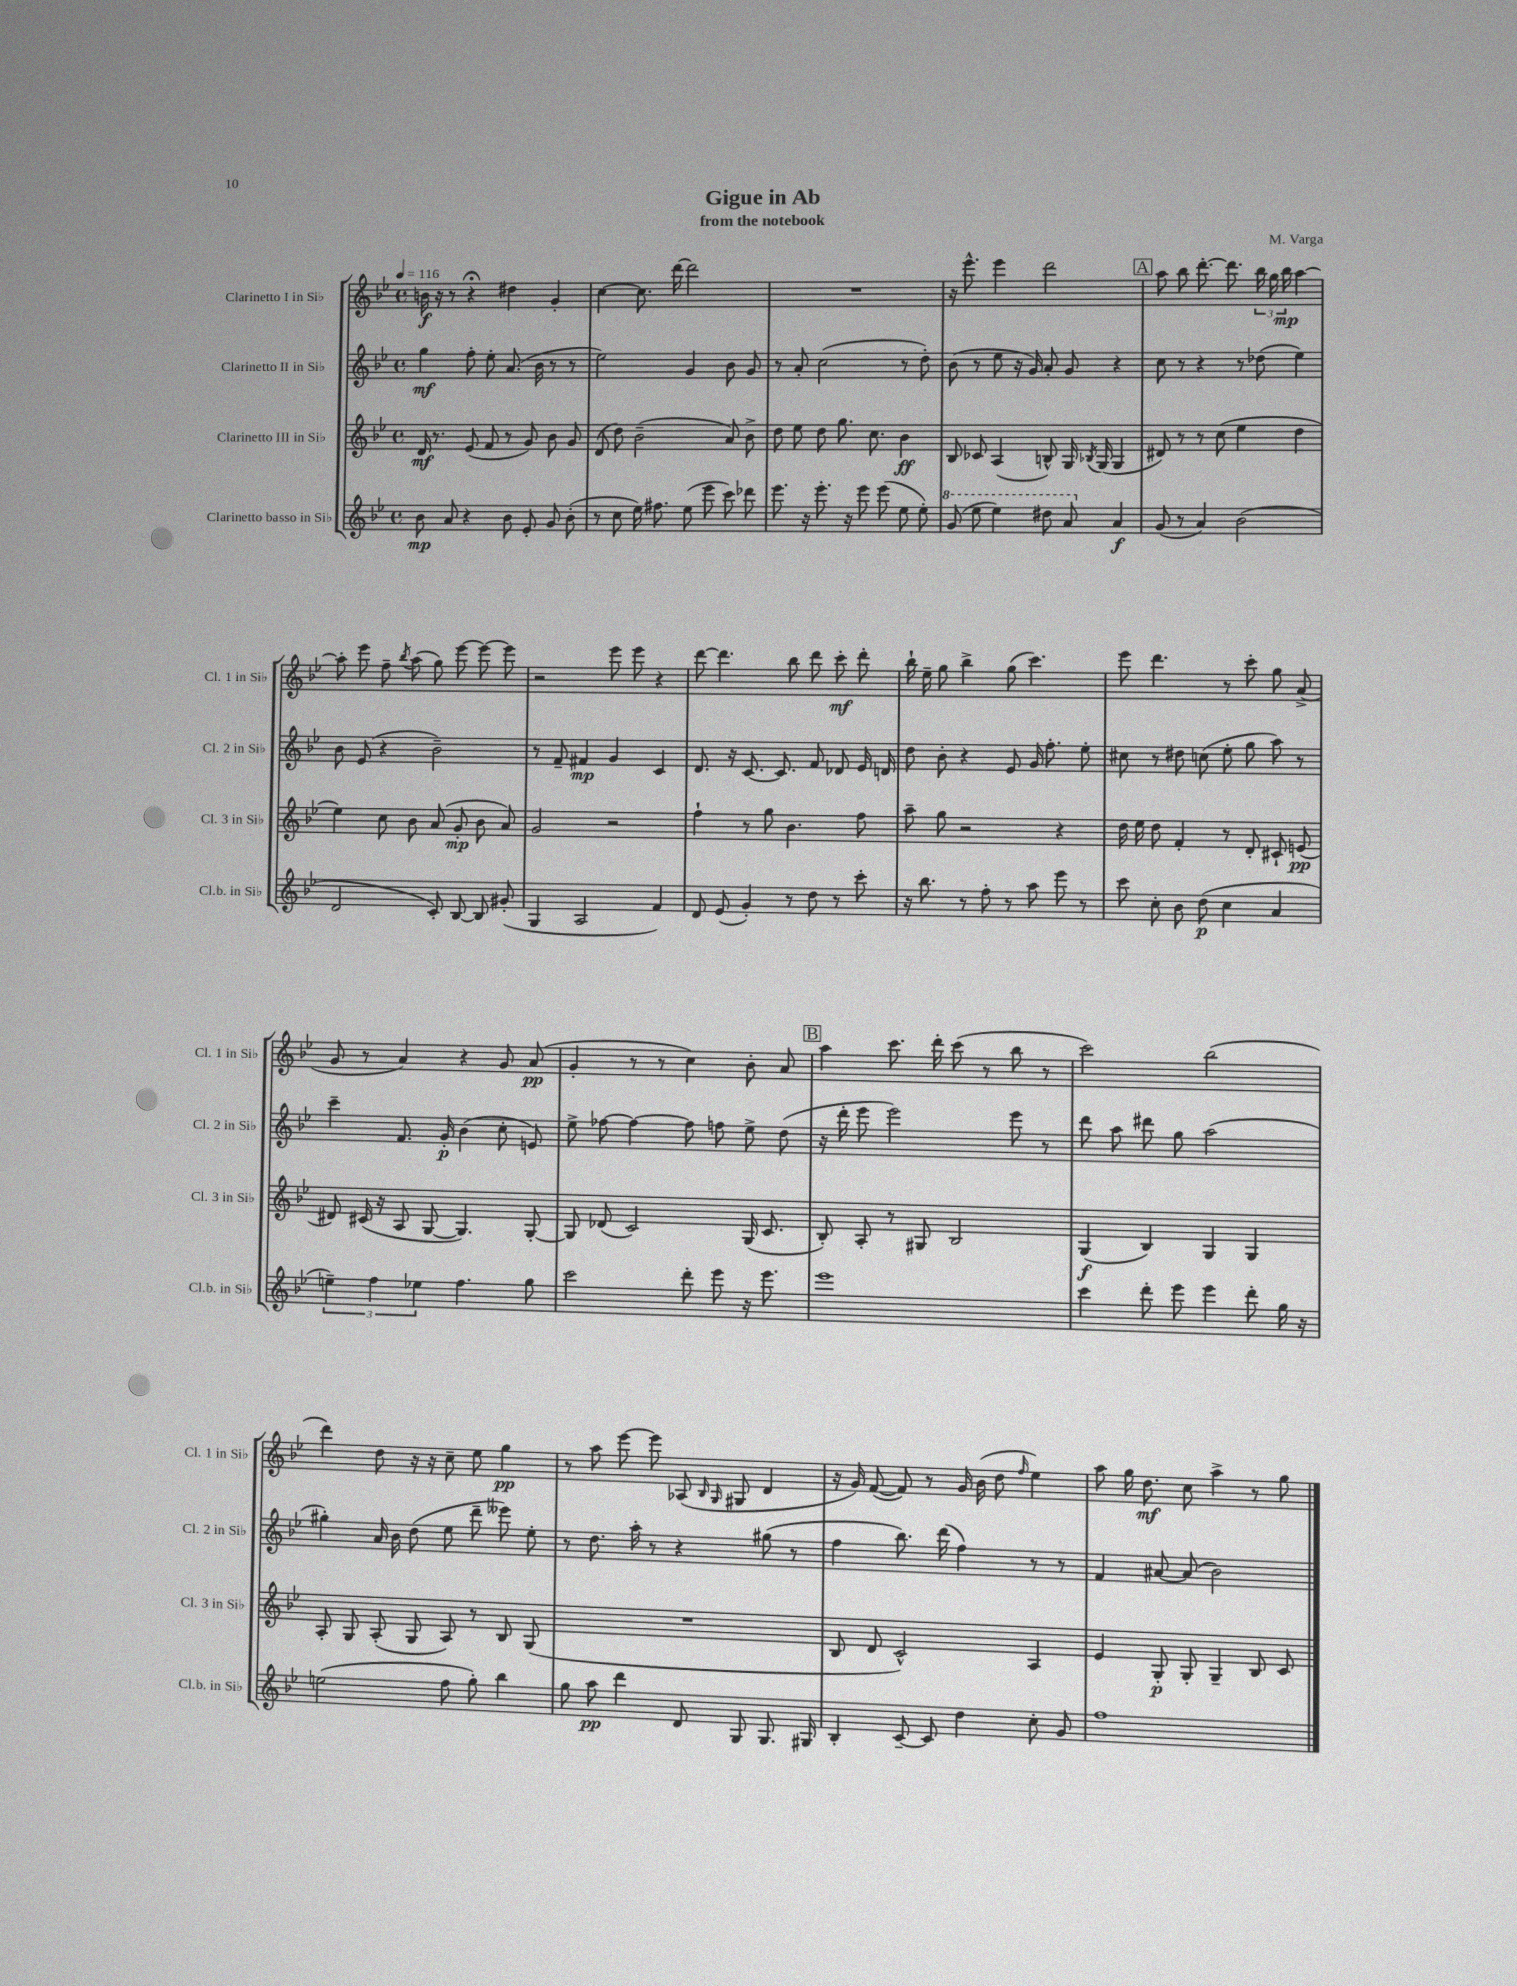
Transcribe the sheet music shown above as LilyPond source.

\header { title = "Gigue in Ab" composer = "M. Varga" subtitle = "from the notebook" }
<<
\new StaffGroup <<
\new Staff = "s0" \with { instrumentName = "Clarinetto I in Sib" shortInstrumentName = "Cl. 1 in Sib" } {
    \clef treble \key bes \major \defaultTimeSignature \time 4/4 \tempo 4 = 116
    \autoBeamOff b'16\f r16 r8 r4\fermata dis''4 g'4-. |
    c''4~ c''8. d'''16~ d'''2 |
    R1 |
    r16 ees'''8.-^ ees'''4 d'''2 |
    \mark \markup { \box "A" } a''8 bes''8 d'''8.~-. d'''8. \tuplet 3/2 { bes''16 g''16 bes''16\mp } a''4~ |
    a''8-. ees'''8 f''8-- \acciaccatura { bes''8 } a''8( g''8) ees'''8~ ees'''8~ ees'''8 |
    r2 ees'''8 ees'''8 r4 |
    d'''8~ d'''4. bes''8 d'''8 c'''8-.\mf d'''8-. |
    bes''16-! ees''16-- g''8 bes''4-> g''8( c'''4.) |
    ees'''8 d'''4. r8 c'''8-. g''8 a'8->( |
    g'8 r8 a'4) r4 g'8 a'8\pp( |
    g'4-. r8 r8 c''4) bes'8-. a'8 |
    \mark \markup { \box "B" } a''4 c'''8. d'''16-. c'''8( r8 bes''8 r8 |
    c'''2) bes''2( |
    d'''4) d''8 r16 r16 c''8-- ees''8 g''4\pp |
    r8 a''8 ees'''8~ ees'''8 aes8( \grace { bes16 g16 } gis8 d'4 |
    r16 g'16) f'8~( f'8) r8 g'16 bes'16( d''8 \grace { f''16 } ees''4) |
    a''8 g''16 d''8.\mf c''8 a''4-> r8 g''8 \bar "|." |
}
\new Staff = "s1" \with { instrumentName = "Clarinetto II in Sib" shortInstrumentName = "Cl. 2 in Sib" } {
    \clef treble \key bes \major \defaultTimeSignature \time 4/4
    \autoBeamOff g''4\mf f''8-. ees''8-. a'8.( bes'16 r8 r8 |
    ees''2) g'4 bes'8 g'8 |
    r8 a'8-. c''2( r8 d''8-.) |
    bes'8( r8 ees''8 r16 g'16) a'8-. g'8 r4 |
    \mark \markup { \box "A" } c''8 r8 r4 r8 des''8( ees''4) |
    bes'8 ees'8( r4 bes'2--) |
    r8 f'8-- fis'4\mp g'4 c'4 |
    d'8. r16 c'8.~ c'8. f'8 des'8 ees'16 d'16 |
    d''8 bes'8-. r4 ees'8 g'16 f''8.-. ees''8-. |
    cis''8 r8 dis''8 c''8( ees''8-. g''8 a''8) r8 |
    c'''4-- f'8. g'16-.\p bes'4( c''8-. e'8) |
    ees''8-> fes''8~ fes''4~ fes''8 f''8 ees''8-> d''8( |
    \mark \markup { \box "B" } r16 d'''16-. ees'''8 ees'''2) ees'''8 r8 |
    d'''8 a''8 dis'''8 g''8 a''2( |
    gis''4-.) a'16 bes'16 d''8( ees''8 d'''8-- eeses'''8) ees''8-. |
    r8 d''8. a''16-. r8 r4 gis''8( r8 |
    f''4 bes''8.) d'''16( f''4) r8 r8 |
    f'4 ais'8~ ais'8( bes'2) \bar "|." |
}
\new Staff = "s2" \with { instrumentName = "Clarinetto III in Sib" shortInstrumentName = "Cl. 3 in Sib" } {
    \clef treble \key bes \major \defaultTimeSignature \time 4/4
    \autoBeamOff d'16\mf r8. ees'8( f'8 r8 g'8) bes'8 g'8 |
    d'8( d''8) bes'2--( a'8) bes'8-> |
    d''8 ees''8 d''8 g''8. c''8. bes'4\ff |
    bes8 ces'8 a4( b8-^) g16 \acciaccatura { bes8 } g16( g4 |
    \mark \markup { \box "A" } dis'8) r8 r8 c''8( ees''4 d''4 |
    ees''4) c''8 bes'8 a'8( g'8-.\mp bes'8 a'8) |
    g'2 r2 |
    f''4-! r8 g''8 bes'4. f''8 |
    a''8-- g''8 r2 r4 |
    d''16 ees''16 d''8 f'4-. r8 d'8-. cis'8-! e'8\pp( |
    dis'8) cis'16( r16 a8 g8~ g4.) g8~-. |
    g8 des'8( c'2) g16( c'8. |
    \mark \markup { \box "B" } bes8-.) a8-. r8 gis8 bes2 |
    g4\f( bes4) g4 g4 |
    a8-. g8 a8-.( g8 a8) r8 bes8 g8( |
    R1 |
    bes8 d'8 c'2-^) a4 |
    ees'4 g8-.\p g8-. g4-- bes8 c'8 \bar "|." |
}
\new Staff = "s3" \with { instrumentName = "Clarinetto basso in Sib" shortInstrumentName = "Cl.b. in Sib" } {
    \clef treble \key bes \major \defaultTimeSignature \time 4/4
    \autoBeamOff bes'8\mp a'8 r4 bes'8 ees'8-. g'8 bes'8-.( |
    r8 c''8 ees''16) fis''8. ees''8( ees'''8 c'''8) des'''8 |
    ees'''8. r16 ees'''8.-. r16 ees'''8 ees'''8( ees''8 ees''8-.) |
    \ottava #1 g''8( ees'''8 ees'''4) dis'''8 a''8 \ottava #0 a'4\f |
    \mark \markup { \box "A" } g'8( r8 a'4) bes'2( |
    d'2 c'8-.) bes8~ bes8 gis'8-.( |
    g4 a2 f'4) |
    d'8 ees'8( g'4-.) r8 d''8 r8 c'''8-. |
    r16 bes''8. r8 f''8-. r8 a''8 ees'''8 r8 |
    c'''8 c''8-. bes'8 d''8\p( c''4 a'4 |
    \tuplet 3/2 { e''4--) f''4 ees''4 } f''4. g''8 |
    c'''2 d'''8-. ees'''8 r16 ees'''8. |
    \mark \markup { \box "B" } ees'''1 |
    c'''4 d'''8-. ees'''8 ees'''4 d'''8-. g''16 r16 |
    e''2( f''8 g''8-.) bes''4 |
    g''8 a''8\pp d'''4 d'8 g8 g8. gis16 |
    bes4-. c'8~-- c'8 d''4 c''8-. g'8 |
    f''1 \bar "|." |
}
>>
>>
\layout { \context { \Score \remove "Bar_number_engraver" } }
